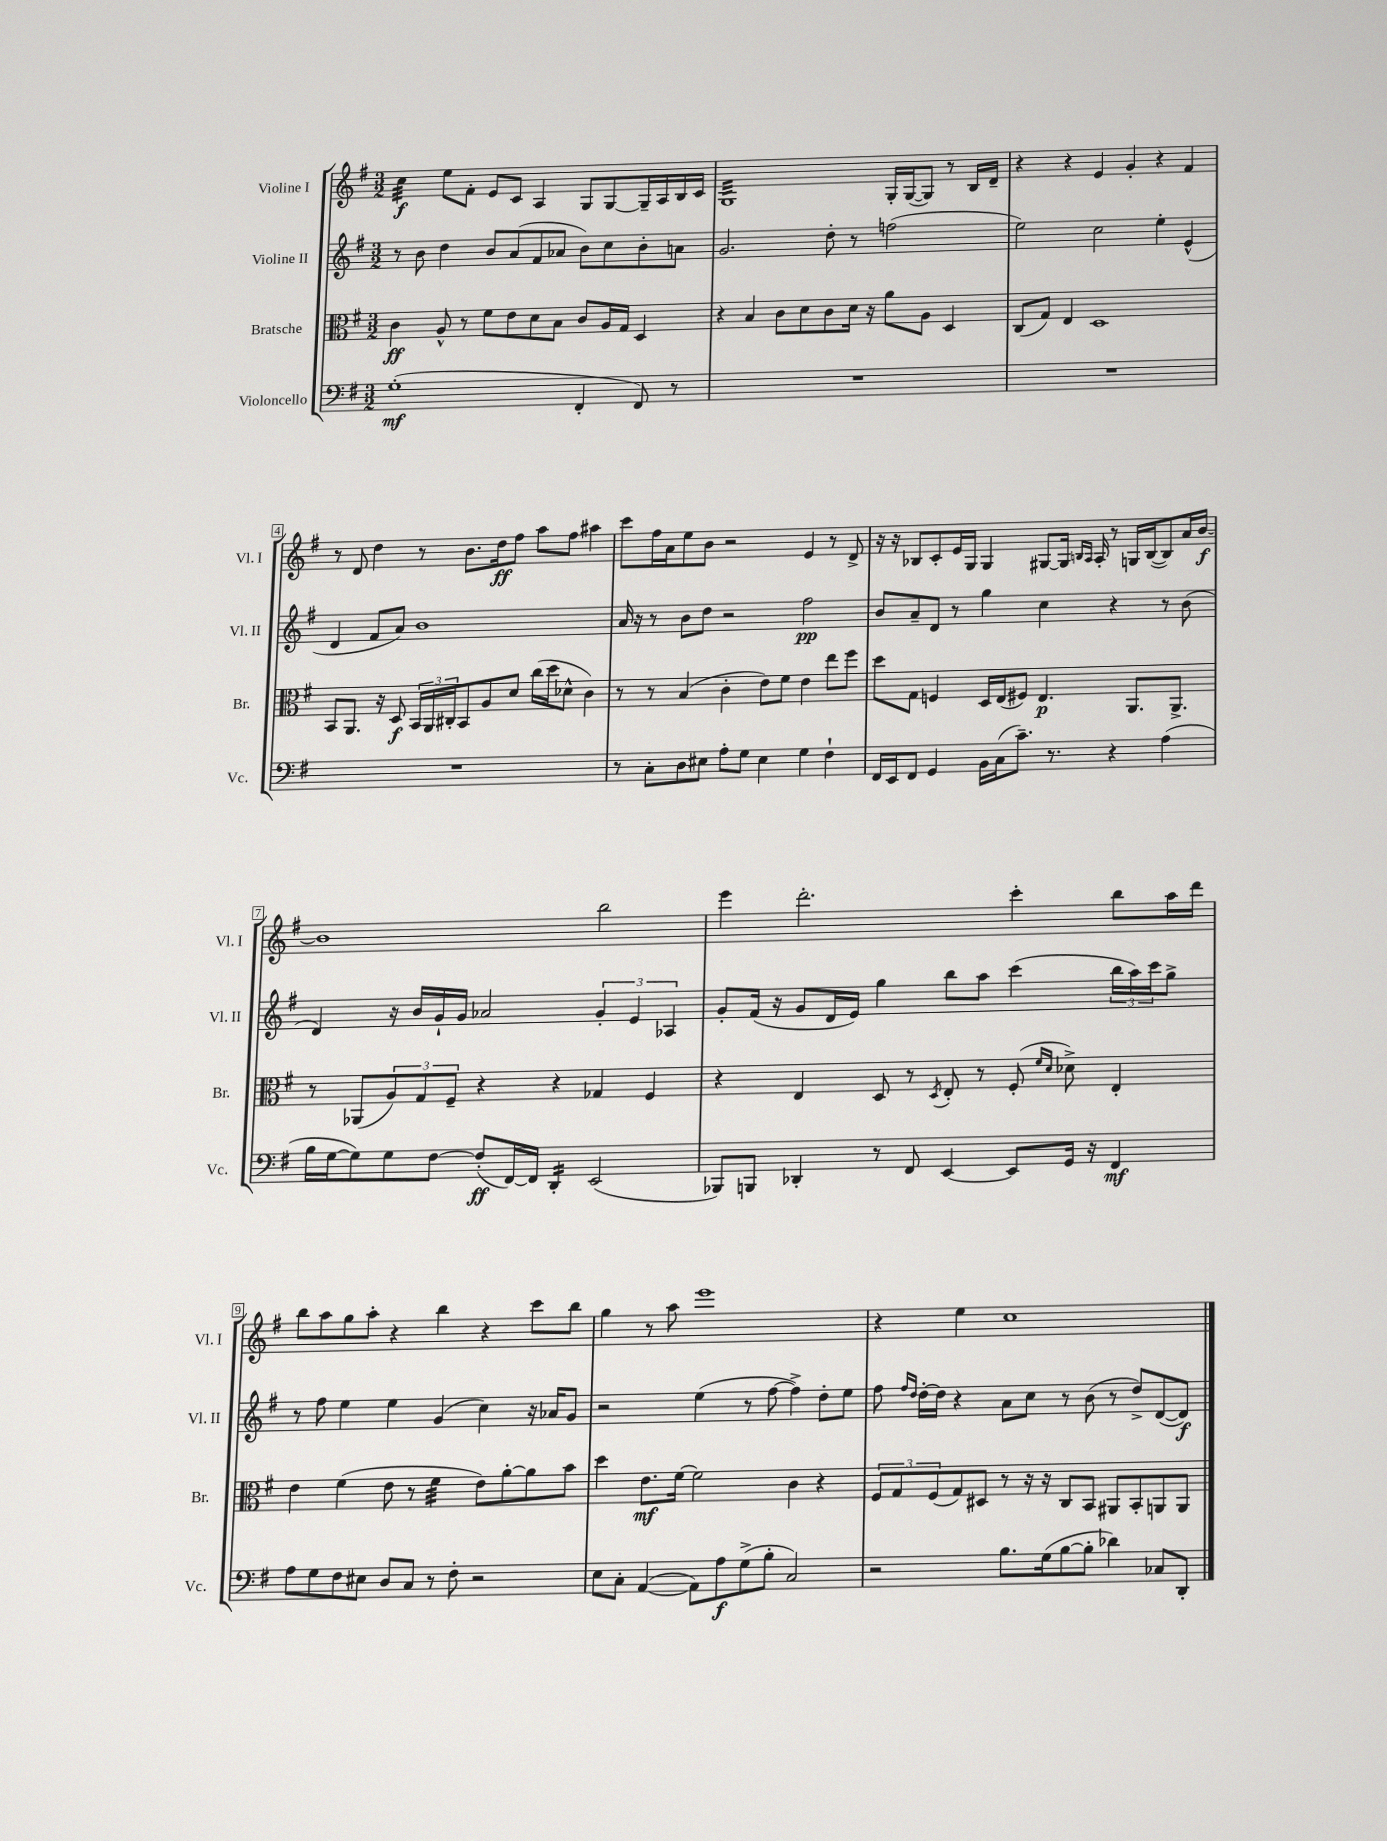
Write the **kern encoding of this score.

**kern	**kern	**kern	**kern
*staff4	*staff3	*staff2	*staff1
*clefF4	*clefC3	*clefG2	*clefG2
*k[f#]	*k[f#]	*k[f#]	*k[f#]
*M3/2	*M3/2	*M3/2	*M3/2
(1G'	4c	8r	4cc
.	.	8b	.
.	8A^^	4dd	8ee
.	8r	.	8f#'
.	8f#	8b	8e
.	8e	(8a	8c
.	8d	8f#	4A
.	8B	8a-	.
4FF#'	8c	8b)	8G
.	16A	8cc	[8G
.	16G	.	.
8FF#)	4D	8b'	16G~]
.	.	.	16A
8r	.	8a	16B
.	.	.	16c
=	=	=	=
1.r	4r	2.g	1G
.	4B	.	.
.	8c	.	.
.	8d	.	.
.	8c	8dd'	.
.	16d	8r	.
.	16r	.	.
.	8a	(2ff	16G'
.	.	.	([16G
.	8A	.	8G])
.	4D	.	8r
.	.	.	16B
.	.	.	16d~
=	=	=	=
1.r	(8C	2ee)	4r
.	8G)	.	.
.	4E	.	4r
.	1D	2cc	4e
.	.	.	4g'
.	.	4ee'	4r
.	.	(4e^^	4f#
=	=	=	=
1.r	8BB	4d	8r
.	8.AA	.	8d
.	.	8f#	4dd
.	16r	.	.
.	8D	8a)	.
.	24BB	1b	8r
.	24AA	.	.
.	24C#'	.	.
.	8BB	.	8.b
.	8A	.	.
.	.	.	16dd
.	8d	.	8ff#
.	(16cc	.	8aa
.	16dd	.	.
.	8d-^^	.	8ff#
.	4c)	.	4aa#
=	=	=	=
8r	8r	16a	8ccc
.	.	16r	.
8C'	8r	8r	16ff#
.	.	.	16a
8D	(4B	8b	8ee
8E#	.	8dd	8b
8A'	4c'	2r	2r
8G	.	.	.
4E#	8e)	.	.
.	8f#	.	.
4G	4e	2ff#	4e
4F#`	8ee	.	8r
.	8ff#	.	8d^
=	=	=	=
16FF#	8dd	8b	16r
16EE	.	.	16r
8FF#	8G	8a~	8B-
4GG	4F	8d	8c'
.	.	8r	16e
.	.	.	16G
16BB	16D	4gg	4G
(16C	(16E	.	.
8.c~)	8F#)	.	.
.	4.E	4cc	[8G#
8.r	.	.	.
.	.	.	16G#]
.	.	.	16qqB
.	.	.	16qqA
.	.	.	16A'
4r	.	4r	8r
.	8.AA	.	16G
.	.	.	([16B
(4A	.	8r	8B])
.	8.AA^	.	.
.	.	(8b	16a
.	.	.	[16b
=	=	=	=
16B	8r	4d)	1b]
[16G	.	.	.
8G])	(8AA-	.	.
8G	12A)	16r	.
.	.	16b	.
.	12G	.	.
[8F#	.	16g`	.
.	12F#~	.	.
.	.	16g	.
(8F#']	4r	2a-	.
[16FF#)	.	.	.
16FF#]	.	.	.
4DD'	4r	.	.
(2EE	4G-	6g'	2bb
.	.	6e	.
.	4F#	.	.
.	.	6A-	.
=	=	=	=
8BBB-)	4r	8g'	4eee
8BBB	.	(16f#	.
.	.	16r	.
4DD-'	4E	8g	2.ddd'
.	.	16d	.
.	.	16e)	.
8r	8D	4gg	.
8FF#	8r	.	.
.	8qD	.	.
[4EE	8E'	8bb	.
.	8r	8aa	.
8EE]	(8F#'	(4ccc	4ccc'
.	16qqf#	.	.
.	16qqd	.	.
16GG	8d-^)	.	.
16r	.	.	.
4FF#	4E'	24bb	8bb
.	.	24aa)	.
.	.	24ccc	.
.	.	8gg^	16aa
.	.	.	16ddd
=	=	=	=
8A	4e	8r	8bb
8G	.	8ff#	8aa
8F#	(4f#	4ee	8gg
8E#	.	.	8aa'
8D	8e	4ee	4r
8C	8r	.	.
8r	4f#	(4g	4bb
8F#'	.	.	.
2r	8e)	4cc)	4r
.	[8a'	.	.
.	8a]	16r	8ccc
.	.	16a-	.
.	8b	8g	8bb
=	=	=	=
8E	4dd	2r	4gg
8C'	.	.	.
([4AA	8.e	.	8r
.	.	.	8aa
.	[16f#	.	.
8AA])	2f#]	(4ee	1eee
8A	.	.	.
(8G^	.	8r	.
8B'	.	[8ff#	.
2C)	4c	4ff#^])	.
.	4r	8dd'	.
.	.	8ee	.
=	=	=	=
2r	12F#	8ff#	4r
.	12G	.	.
.	.	16qqff#	.
.	.	16qqdd	.
.	.	[16dd'	.
.	(12F#	.	.
.	.	16dd]	.
.	8G)	4r	4ee
.	8D#	.	.
8.B	8r	8a	1cc
.	16r	8cc	.
(16G	16r	.	.
[8B	8C	8r	.
8B']	8BB	(8b	.
4d-)	8AA#	8r	.
.	8BB'	8dd^)	.
8C-	8AA	([8d	.
8DD'	8AA	8d])	.
==	==	==	==
*-	*-	*-	*-
